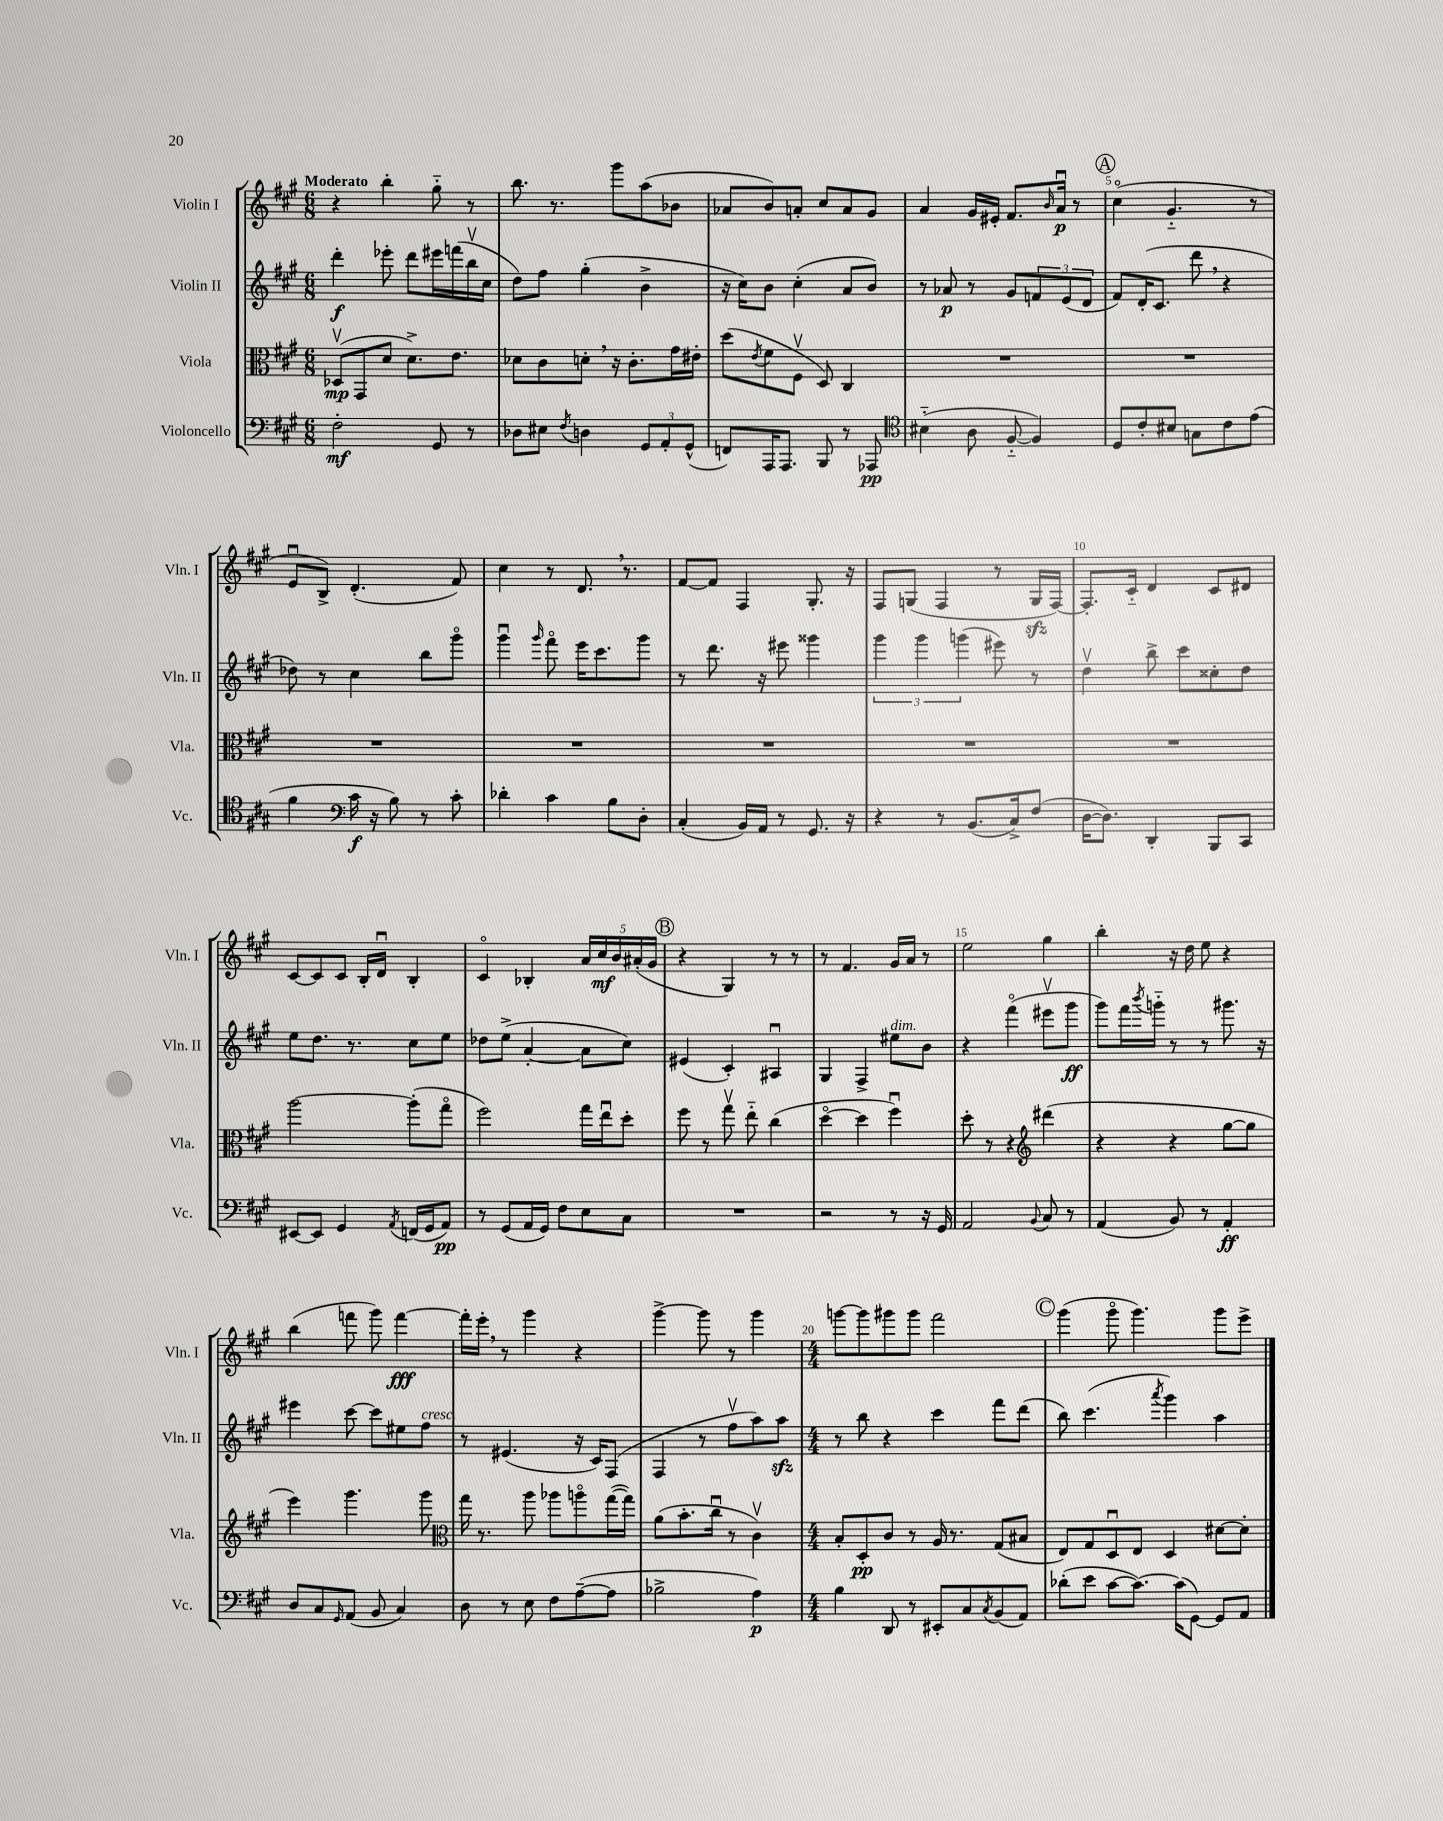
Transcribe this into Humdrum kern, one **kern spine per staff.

**kern	**kern	**kern	**kern
*staff4	*staff3	*staff2	*staff1
*clefF4	*clefC3	*clefG2	*clefG2
*k[f#c#g#]	*k[f#c#g#]	*k[f#c#g#]	*k[f#c#g#]
*M6/8	*M6/8	*M6/8	*M6/8
2F#'	(8D-v	4ddd'	4r
.	8GG#	.	.
.	8d	8eee-'	4bb'
.	8.d^)	8ddd	.
8GG#	.	16eee#	8gg#'~
.	8.e	(16fff	.
8r	.	16bbv	8r
.	.	16cc#	.
=	=	=	=
8D-	8d-	8dd)	8.bb
8E#	8c#	8ff#	.
.	.	.	8.r
8qF#	.	.	.
4D	8d'	(4gg#'	.
.	16r	.	8ggg#
.	8.c#'	.	.
12GG#	.	4b^	(8aa
12AA'	.	.	.
.	16g#	.	8b-
(12GG#^^	.	.	.
.	16e#'	.	.
=	=	=	=
8FF)	(8dd	16r	8a-
.	.	16cc#)	.
.	8qe	.	.
16AAA	8f#	8b	8b)
8.AAA	.	.	.
.	8F#v	(4cc#'	8a'
8BBB	8D)	.	8cc#
8r	4C#	8a	8a
8AAA-	.	8b)	8g#
=	=	=	=
*clefC4	*	*	*
(4B#'~	2.r	8r	4a
.	.	8a-	.
8A	.	8r	16g#
.	.	.	16e#'
[8F#'~	.	8g#	8.f#
4F#])	.	12f	.
.	.	.	16qqb
.	.	.	16au
.	.	(12e	.
.	.	.	8r
.	.	12d	.
=	=	=	=
8D	2.r	8f#)	(4cc#o
8c#'	.	(16d'	.
.	.	8.c#	.
8B#	.	.	4.g#'~
8G	.	8ddd	.
8c#	.	4r	.
(8e	.	.	8r
=	=	=	=
4f#	2.r	8dd-)	8eu
.	.	8r	8B^)
*clefF4	*	*	*
16c#	.	4cc#	(4.d'
16r	.	.	.
8B)	.	.	.
8r	.	8bb	.
8c#'	.	8ggg#o	8f#)
=	=	=	=
4d-'	2.r	4ggg#u	4cc#
.	.	16qqggg#	.
4c#	.	8fff#o	8r
.	.	16eee	8.d
.	.	8.ccc#	.
8B	.	.	.
.	.	.	8.r
8D'	.	8ggg#	.
=	=	=	=
(4C#'	2.r	8r	[8f#
.	.	8.ddd	8f#]
16BB)	.	.	4F#
16AA	.	16r	.
8r	.	8eee#	.
8.GG#	.	4ggg##	8.G#'
16r	.	.	16r
=	=	=	=
4r	2.r	6ggg#	8F#
.	.	.	(8G
.	.	6ggg#	.
8r	.	.	4F#
.	.	(6ggg	.
(8.BB	.	.	.
.	.	8eee#)	8r
16C#^)	.	.	.
(8F#	.	8r	16G
.	.	.	[16F#)
=	=	=	=
[16D	2.r	4ddv	8.F#']
8.D])	.	.	.
.	.	.	16c#'~
4DD'	.	8bb^	4d
.	.	8ccc#	.
8BBB	.	8cc##'	8c#
8CC#	.	8dd	8d#
=	=	=	=
[8EE#	[2aa	8ee	[8c#
8EE#]	.	8.dd	8c#]
4GG#	.	.	8c#
.	.	8.r	.
.	.	.	16B'
.	.	.	16du
8qAA	.	.	.
(16FF	(8aa']	8cc#	4B'
16GG#	.	.	.
8AA)	8gg#o	8ee	.
=	=	=	=
8r	2ff#)	8dd-	4c#o
(8GG#	.	(8ee^	.
16AA	.	[4a'	4B-'
16GG#)	.	.	.
8F#	.	.	.
8E	16gg#	8a]	20a
.	.	.	20cc#
.	16eeu	.	.
.	.	.	20b
8C#	8dd'	8cc#)	.
.	.	.	(20a#'
.	.	.	20g#
=	=	=	=
2.r	8ff#	(4e#	4r
.	8r	.	.
.	8gg#v	4c#')	4G#)
.	8ee'~	.	.
.	(4cc#	4A#u	8r
.	.	.	8r
=	=	=	=
2r	[4ddo	4G#	8r
.	.	.	4.f#
.	4dd]	4F#^	.
8r	4ff#u)	8ee#	16g#
.	.	.	16a
16r	.	8b	8r
16GG#	.	.	.
=	=	=	=
2AA	8dd'	4r	2ee
.	8r	.	.
.	4r	(4fff#o	.
*	*clefG2	*	*
8qqBB	.	.	.
8C#	(4ddd#	8eee#v	4gg#
8r	.	8ggg#	.
=	=	=	=
(4AA	4r	8ggg#)	4bb'
.	.	16fff#	.
.	.	8qbbb	.
.	.	16ggg'~	.
8BB)	4r	8r	16r
.	.	.	16dd
8r	.	8r	8ee
4AA'	[8gg#	8.ggg#	4r
.	8gg#]	.	.
.	.	16r	.
=	=	=	=
8D	4eee)	4eee#	(4bb
8C#	.	.	.
16qqGG#	.	.	.
(8AA	4.ggg#	[8ccc#	8fff
8BB	.	8ccc#]	8ggg#)
4C#)	.	8ee#	[4fff
.	8ggg#	8ff#	.
=	=	=	=
*	*clefC3	*	*
8D	16gg#	8r	16fff']
.	8.r	.	16eee'
8r	.	(4.e#	8r
8E	8aa	.	4ggg#
8F#	8aa-	.	.
([8A~	8aao	16r	4r
.	.	16c#)	.
8A]	([16gg#	(8F#	.
.	16gg#])	.	.
=	=	=	=
2B-^	(8a	4F#	[4ggg#^
.	8.b'	.	.
.	.	8r	8ggg#]
.	16cc#u	.	.
.	8r	8ff#v	8r
4A)	4c#v)	8aa)	4ggg#
.	.	8aa	.
=	=	=	=
*M4/4	*M4/4	*M4/4	*M4/4
4B	8B'	8r	[8ggg
.	8D'	8bb	8ggg]
8DD	8c#	4r	8ggg#
8r	8r	.	8ggg#
8EE#'	16A	4ccc#	2fff#
.	8.r	.	.
8C#	.	.	.
8qC#	.	.	.
(8BB	(8G#	8fff#	.
8AA)	8B#	(8ddd	.
=	=	=	=
(8d-'	8E)	8bb)	(4ggg#
8e	8G#	(4.ccc#	.
[8c#	8Du	.	8ggg#o
8.c#_)	8E	.	4.ggg#)
.	.	8qaaa	.
.	4D	4ggg#)	.
(16c#]	.	.	.
[8GG#)	.	.	.
8GG#]	[8d#	4aa	8ggg#
8AA	8d#']	.	8eee^
==	==	==	==
*-	*-	*-	*-
